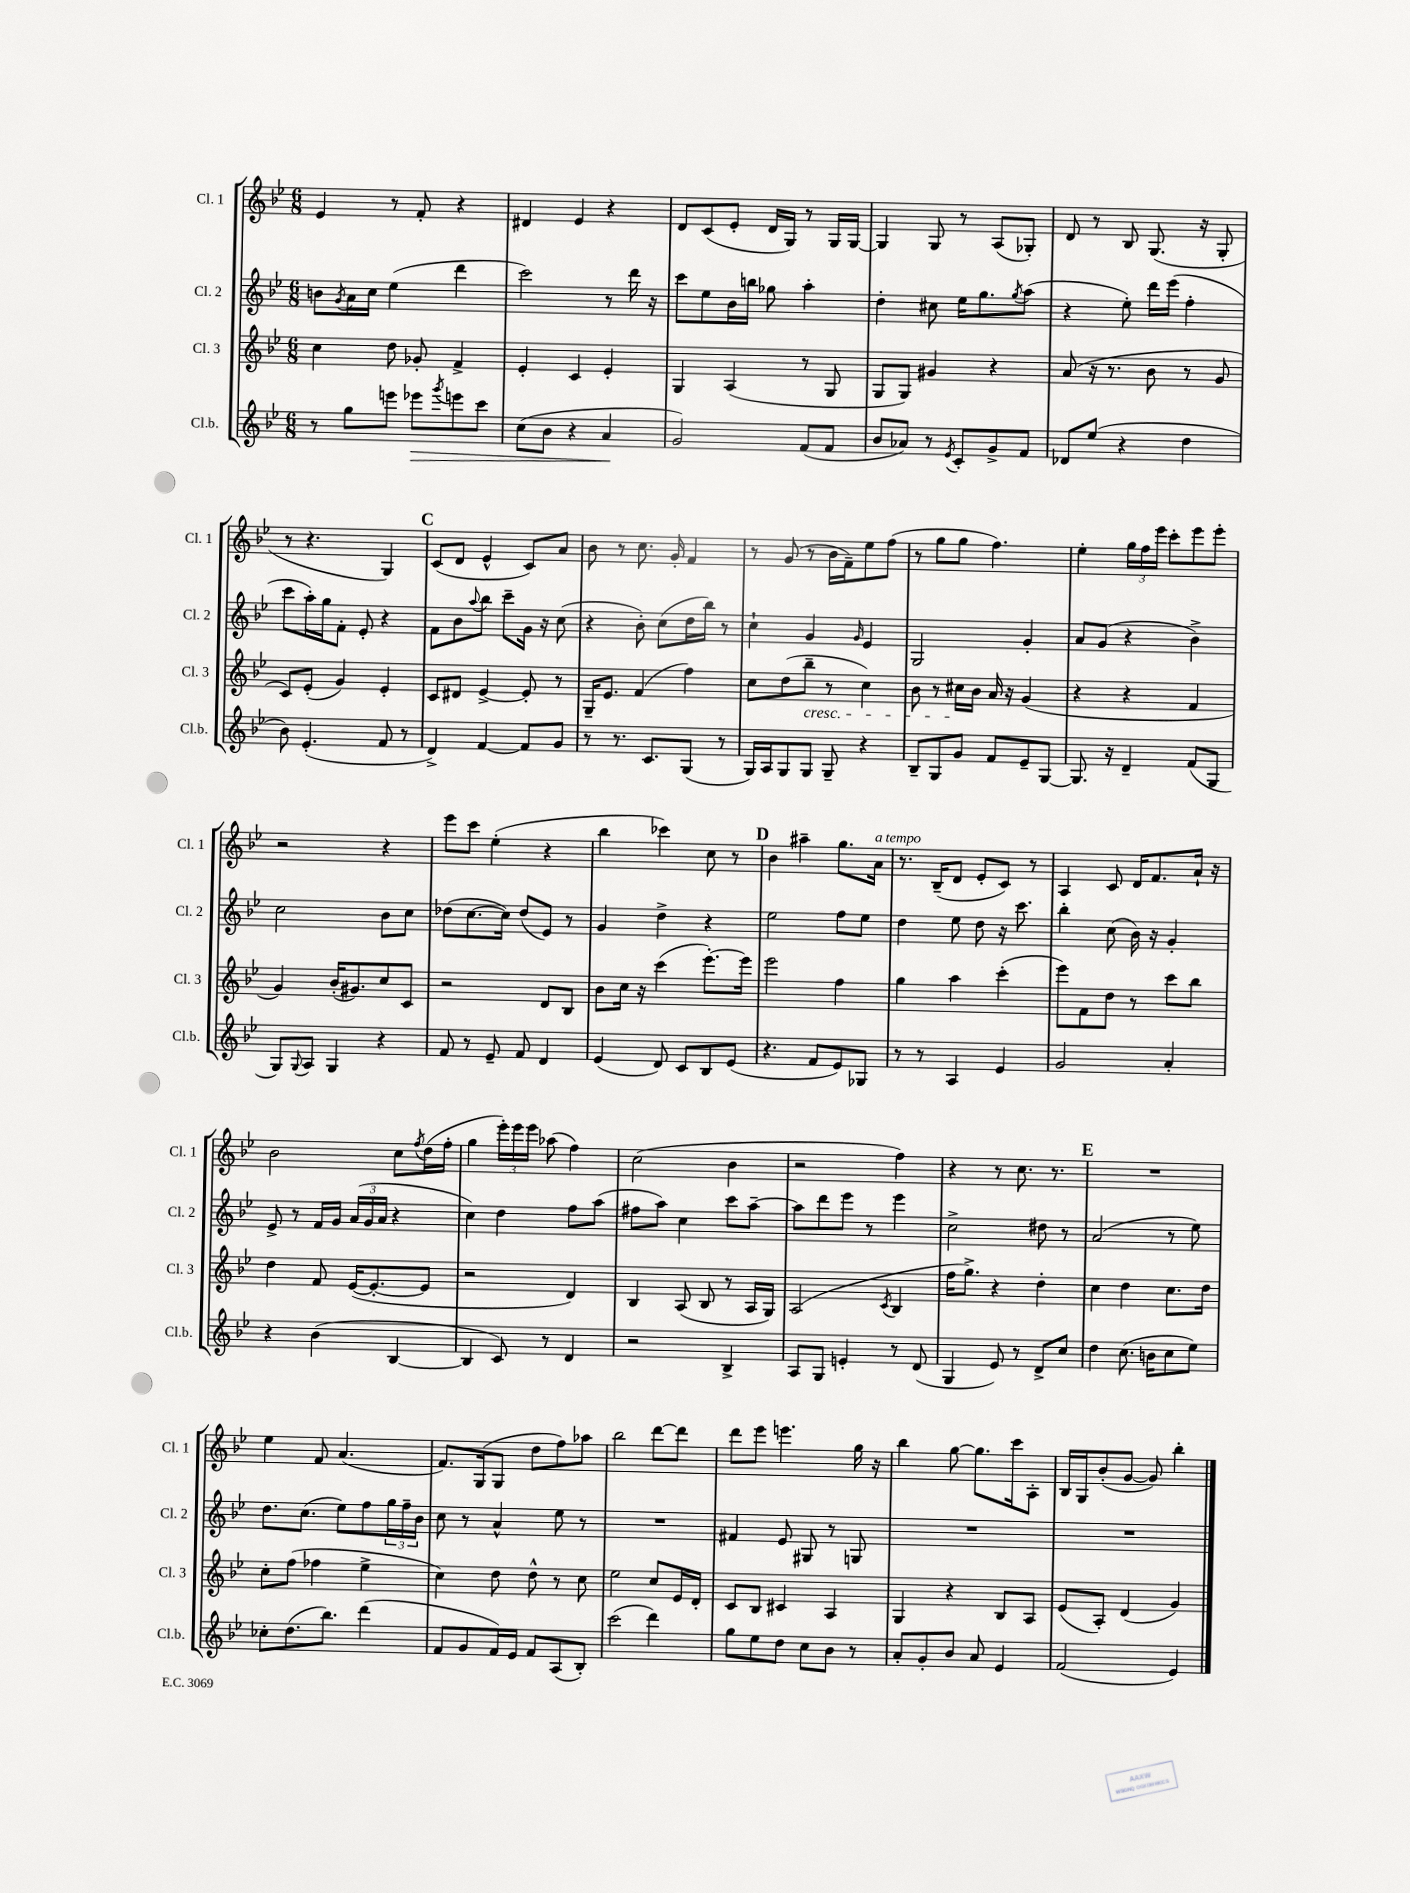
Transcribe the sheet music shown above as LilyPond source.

<<
\new StaffGroup <<
\new Staff = "s0" \with { instrumentName = "Cl. 1" shortInstrumentName = "Cl. 1" } {
    \clef treble \key bes \major \numericTimeSignature \time 6/8
    ees'4 r8 f'8-. r4 |
    dis'4 ees'4 r4 |
    d'8 c'8( ees'8-. d'16 g16) r8 g16 g16~ |
    g4 g8 r8 a8( ges8-.) |
    d'8 r8 bes8 g8.( r16 g8-. |
    r8 r4. g4) |
    \mark \markup { \bold "C" } c'8( d'8 ees'4-^ c'8) a'8 |
    bes'8 r8 c''8. g'16-. f'4 |
    r8 g'8( r8 bes'16 f'16--) ees''8 f''8( |
    r8 g''8 g''8 f''4.) |
    ees''4-. \tuplet 3/2 { g''16 f''16 ees'''16 } c'''8-. ees'''8 ees'''8-. |
    r2 r4 |
    ees'''8 c'''8 ees''4-.( r4 |
    bes''4 ces'''4) c''8 r8 |
    \mark \markup { \bold "D" } bes'4 ais''4-- g''8. a'16^\markup { \italic "a tempo" } |
    r8. bes16--( d'8 ees'8-. c'8) r8 |
    a4 c'8 d'16 f'8. a'16-! r16 |
    bes'2 c''8 \acciaccatura { f''8 } d''16( f''16-. |
    g''4 \tuplet 3/2 { ees'''16-.) ees'''16 ees'''16 } aes''8( f''4) |
    c''2( bes'4 |
    r2 f''4) |
    r4 r8 c''8. r8. |
    \mark \markup { \bold "E" } R2. |
    ees''4 f'8 a'4.( |
    f'8.) g16( g8 d''8 f''8) aes''8 |
    bes''2 d'''8~ d'''8 |
    d'''8 ees'''8 e'''4. g''16 r16 |
    bes''4 g''8~ g''8. c'''16 a8-. |
    bes16 g16 bes'8-.( g'8~ g'8) bes''4-. \bar "|." |
}
\new Staff = "s1" \with { instrumentName = "Cl. 2" shortInstrumentName = "Cl. 2" } {
    \clef treble \key bes \major \numericTimeSignature \time 6/8
    b'8 \acciaccatura { g'8 } a'16 c''16 ees''4( d'''4 |
    c'''2) r8 d'''16 r16 |
    c'''8 ees''8 bes'16 b''16 ges''8 a''4-. |
    d''4-. cis''8 ees''16 g''8. \acciaccatura { g''8 } a''8( |
    r4 ees''8-.) d'''16 ees'''16( f''4-. |
    c'''8 a''16-.) g''16 f'8-. ees'8-. r4 |
    \mark \markup { \bold "C" } f'8 bes'8 \appoggiatura { a''8 } bes''8 c'''8-- g'16 r16 c''8( |
    r4 bes'8-.) c''8( d''16 bes''16) r8 |
    c''4-! g'4 \grace { g'16 } ees'4 |
    g2 g'4-. |
    a'8 g'8( r4 bes'4->) |
    c''2 bes'8 c''8 |
    des''8( c''8.~ c''16) des''8( ees'8) r8 |
    g'4 d''4-> r4 |
    \mark \markup { \bold "D" } ees''2 f''8 ees''8 |
    d''4 ees''8 d''8 r16 c'''8. |
    bes''4-. c''8( bes'16) r16 g'4-. |
    ees'8-> r8 f'16 g'16 \tuplet 3/2 { a'16( g'16 a'16 } r4 |
    c''4) d''4 f''8 a''8( |
    fis''8 a''8) c''4 c'''8 a''8~-- |
    a''8 d'''8 ees'''8 r8 ees'''4 |
    c''2-> dis''8 r8 |
    \mark \markup { \bold "E" } a'2( r8 ees''8) |
    d''8. c''8.( ees''8) f''8 \tuplet 3/2 { g''16 f''16-- bes'16 } |
    c''8 r8 a'4-^ ees''8 r8 |
    R2. |
    fis'4 ees'8 gis8 r8 g8 |
    R2. |
    R2. \bar "|." |
}
\new Staff = "s2" \with { instrumentName = "Cl. 3" shortInstrumentName = "Cl. 3" } {
    \clef treble \key bes \major \numericTimeSignature \time 6/8
    c''4 d''8 ges'8-. f'4-> |
    ees'4-. c'4 ees'4-. |
    g4 a4( r8 g8 |
    g8 g8) gis'4 r4 |
    a'8( r16 r8. bes'8 r8 g'8 |
    c'8) ees'8-.( g'4) ees'4-. |
    \mark \markup { \bold "C" } c'8 dis'8 ees'4~-> ees'8-. r8 |
    g16-- ees'8. f'4( f''4) |
    c''8 d''8( bes''8--\cresc r8 c''4) |
    bes'8 r8 cis''16\! bes'16 a'16 r16 g'4( |
    r4 r4 f'4 |
    g'4) bes'16-.( gis'8.) c''8 c'8 |
    r2 d'8 bes8 |
    bes'8 c''16 r16 c'''4( ees'''8.~-.) ees'''16 |
    \mark \markup { \bold "D" } ees'''2 f''4 |
    g''4 a''4 c'''4-.( |
    ees'''8) f'8 d''8 r8 c'''8 bes''8 |
    d''4 f'8 ees'16~( ees'8.~-. ees'8 |
    r2 d'4) |
    bes4 a8( bes8 r8 a16 g16) |
    a2( \acciaccatura { c'8 } bes4 |
    f''16 g''8.->) r4 d''4-. |
    \mark \markup { \bold "E" } c''4 d''4 c''8. d''16 |
    c''8-. f''8( fes''4 ees''4-> |
    c''4) d''8 d''8-^ r8 c''8 |
    ees''2 c''8 ees'16 d'16-. |
    c'8 bes8 cis'4 a4 |
    g4 r4 bes8 a8 |
    ees'8( a8-.) d'4( g'4) \bar "|." |
}
\new Staff = "s3" \with { instrumentName = "Cl.b." shortInstrumentName = "Cl.b." } {
    \clef treble \key bes \major \numericTimeSignature \time 6/8
    r8 g''8 e'''8 ees'''8\> \acciaccatura { g'''8 } e'''8 c'''8 |
    c''8( bes'8 r4 a'4\! |
    g'2) f'8( f'8 |
    bes'8 aes'8) r8 \acciaccatura { ees'8 } c'8-. g'8-> f'8 |
    des'8 ees''8( r4 d''4 |
    bes'8) ees'4.-.( f'8 r8 |
    \mark \markup { \bold "C" } d'4->) f'4~ f'8 g'8 |
    r8 r8. c'8. g8( r8 |
    g16) a16 g8 g8 g8-- r4 |
    bes8-- g8 g'8 f'8 ees'8-- g8~ |
    g8. r16 d'4-- f'8( g8 |
    g8) \appoggiatura { g8 } a8 g4 r4 |
    f'8 r8 ees'8-- f'8 d'4 |
    ees'4( d'8) c'8 bes8 ees'8( |
    \mark \markup { \bold "D" } r4. f'8 ees'8) ges8 |
    r8 r8 a4 ees'4 |
    g'2 a'4-. |
    r4 bes'4( bes4~ |
    bes4 c'8) r8 d'4 |
    r2 bes4-> |
    a8 g8 e'4-. r8 d'8( |
    g4 ees'8) r8 d'8-> c''8 |
    \mark \markup { \bold "E" } d''4 c''8.( b'16 c''8 ees''8) |
    ces''8-. d''8.( bes''8.) d'''4( |
    f'8 g'8 f'16) ees'16 f'8 a8( bes8-.) |
    c'''2( d'''4) |
    g''8 ees''8 d''8 c''8 bes'8 r8 |
    a'8-. g'8-. bes'8 a'8 ees'4 |
    f'2( ees'4) \bar "|." |
}
>>
>>
\layout { \context { \Score \remove "Bar_number_engraver" } }
